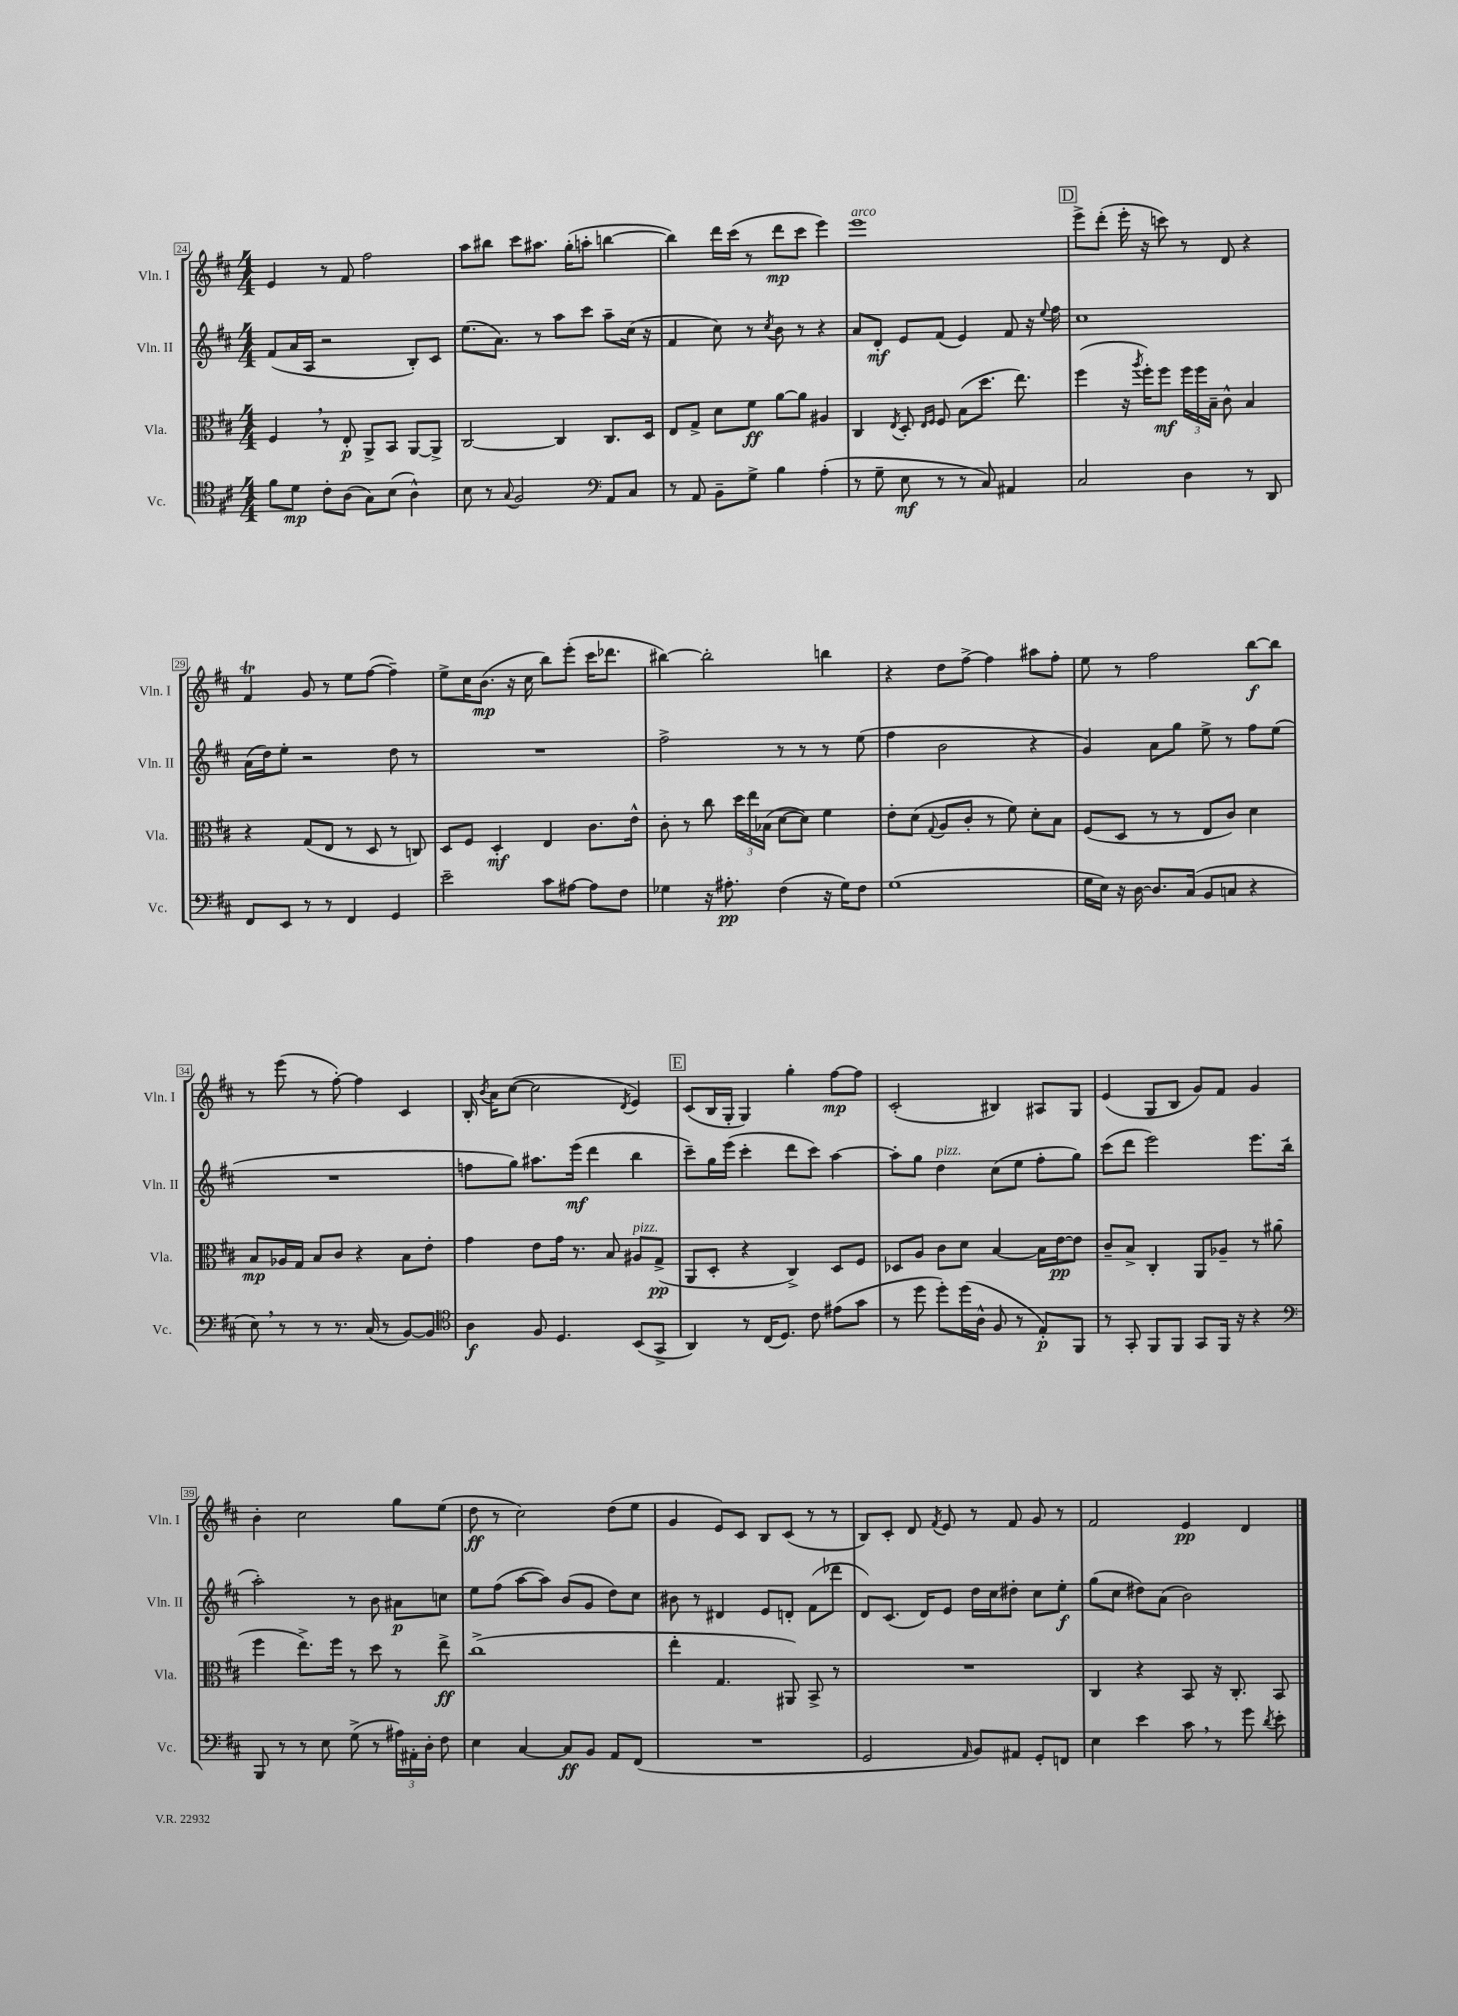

**kern	**kern	**kern	**kern
*staff4	*staff3	*staff2	*staff1
*clefC4	*clefC3	*clefG2	*clefG2
*k[f#c#]	*k[f#c#]	*k[f#c#]	*k[f#c#]
*M4/4	*M4/4	*M4/4	*M4/4
8f#	4F#	(8f#	4e
8d	.	16a	.
.	.	16A	.
8c#'	8r	2r	8r
(8A	8E'	.	8f#
8G)	8AA^	.	2ff#
(8B	8BB	.	.
4A^^)	[8AA	8B')	.
.	8AA^]	8c#	.
=	=	=	=
8B	[2C#	(8.ee	8aa
8r	.	.	8bb#
.	.	8.a)	.
8qqG	.	.	.
2F#	.	.	8ccc#
.	.	8r	8.aa#
.	4C#]	8aa	.
.	.	.	(16gg'
.	.	8ccc#	8aa'
*clefF4	*	*	*
8AA	8.C#	8aa~	[4bb
8C#	.	(16cc#	.
.	16D	16r	.
=	=	=	=
8r	8E	4f#	4bb])
8AA	8G^	.	.
8BB~	8d	8cc#)	16ddd
.	.	.	(16ccc#
8G^	8f#	8r	8r
.	.	8qcc#	.
4B	[8a	8b	8ddd
.	8a]	8r	8ccc#
(4A'	4A#	4r	4eee)
=	=	=	=
8r	4C#	8a	1eee
8G~	.	8d'	.
.	8qE	.	.
8E	8D'	8e	.
.	16qqE	.	.
.	16qqF#	.	.
8r	8F#	(8f#	.
8r	(8B	4e)	.
8C#)	8.dd	.	.
4AA#	.	8f#	.
.	8.ee)	.	.
.	.	16r	.
.	.	8qqee	.
.	.	16ff#	.
=	=	=	=
2C#	(4ff#	1cc#	8eee^
.	.	.	(8ddd'
.	16r	.	16eee'
.	8qaa	.	.
.	16ff#')	.	16r
.	8ff#	.	8ccc)
4D	24ff#	.	8r
.	24ff#	.	.
.	24B~	.	.
.	8c#^^	.	8d
8r	4B	.	4r
8DD	.	.	.
=	=	=	=
8FF#	4r	(16a	4f#
.	.	16dd)	.
8EE	.	8ee'	.
8r	(8G	2r	8g
8r	8E	.	8r
4FF#	8r	.	8ee
.	8D	.	([8ff#
4GG	8r	8dd	4ff#~])
.	8C)	8r	.
=	=	=	=
2e~	8D	1r	8ee^
.	8F#	.	16cc#
.	.	.	(8.b
.	4D'	.	.
.	.	.	16r
.	.	.	16cc#
8c#	4E	.	8bb)
[8A#	.	.	(8eee'
8A#]	8.c#	.	16ccc#
.	.	.	8.ddd-
8F#	.	.	.
.	16e^^	.	.
=	=	=	=
4G-	8c#'	2ff#^	[4bb#)
.	8r	.	.
16r	8cc#	.	2bb#']
8.A#'	.	.	.
.	24dd	.	.
.	24ee	.	.
.	(24B-	.	.
(4F#	[8d	8r	.
.	8d])	8r	.
16r	4f#	8r	4bb
16G-)	.	.	.
8F#	.	(8ee	.
=	=	=	=
(1G	8e'	4ff#	4r
.	(8d	.	.
.	8qqG	.	.
.	8A	2b	8dd
.	8c#'	.	[8ff#^
.	8r	.	4ff#]
.	8f#)	.	.
.	8d'	4r	8aa#
.	8B	.	8ff#'
=	=	=	=
16G	(8F#	4g)	8ee
16E)	.	.	.
16r	8D	.	8r
[16D	.	.	.
8.D]	8r	8a	2ff#
.	8r	8gg	.
(16C#	.	.	.
8BB	8E	8ee^	.
8C	8c#)	8r	.
4r	4d	8ff#	[8bb
.	.	(8ee	8bb]
=	=	=	=
8E)	8B	1r	8r
8r	16A-	.	(8eee
.	16G	.	.
8r	8B	.	8r
8.r	8c#	.	[8ff#')
.	4r	.	4ff#]
(16C#	.	.	.
8r	.	.	.
[8BB)	8B	.	4c#
8BB]	8e'	.	.
=	=	=	=
*clefC4	*	*	*
4A	4g	8ff	16B'
.	.	.	8qb
.	.	.	16a
.	.	8gg)	([8cc#
8F#	8e	8.aa#	2cc#]
4.D	16g	.	.
.	8.r	(16eee	.
.	.	4ddd	.
.	8B	.	.
.	.	.	8qd
(8BB	8A#	4bb	4e)
8GG^	(8G^	.	.
=	=	=	=
4AA)	8AA	8ccc#~)	(8c#
.	8D'	16gg	16B
.	.	(16eee	16G'
8r	4r	4ccc#'	4G)
(16C#	.	.	.
8.D)	.	.	.
.	4C#^)	8ddd	4gg'
8c#	.	8ccc#)	.
(8e#	8D	[4aa	[8ff#
8g	8F#	.	8ff#]
=	=	=	=
8r	8D-	8aa']	(2c#'
8dd	8A	8gg	.
8dd')	8c#	4dd	.
(16dd	8d	.	.
16A^^	.	.	.
8F#	[4B	(8cc#	4B#)
8r	.	8ee	.
8E')	16B]	8ff#'	8A#
.	[16e	.	.
8FF#	8e]	8gg)	8G
=	=	=	=
8r	8c#~	(8ccc#	(4e
8GG'	8B^	8ddd	.
8FF#	4C#'	2eee)	8G
8FF#	.	.	8B
8GG	8AA	.	8g)
16FF#	8A-~	.	8f#
16r	.	.	.
4r	8r	8.eee	4g
.	(8a#	.	.
.	.	(16bb'	.
=	=	=	=
*clefF4	*	*	*
8BBB	4ff#	2aa')	4b'
8r	.	.	.
8r	8.ee^)	.	2cc#
8E	.	.	.
.	16ff#	.	.
(8G^	8r	8r	.
8r	8dd	8b	.
24A#)	8r	8a#	8gg
24AA#'	.	.	.
24D'	.	.	.
8F#	8ee^	8cc	(8ee
=	=	=	=
4E	(1cc#^	8ee	8dd
.	.	(8ff#	8r
[4C#	.	[8aa	2cc#)
.	.	8aa])	.
8C#]	.	(8b	.
8BB	.	8g	.
8AA	.	8dd)	(8dd
(8FF#	.	8cc#	8ee
=	=	=	=
1r	4ee'	8b#	4g
.	.	8r	.
.	4.G	4d#	8e)
.	.	.	8c#
.	.	8e	8B
.	8AA#)	8d'	(8c#
.	8BB^	(8f#	8r
.	8r	8ddd-	8r
=	=	=	=
2GG	1r	8d)	8B)
.	.	(8.c#	8c#'
.	.	.	8d
.	.	16d)	.
.	.	.	8qf#
.	.	8e	8e
16qqAA	.	.	.
8BB)	.	16dd	8r
.	.	16cc#	.
8AA#	.	8dd#'	8f#
8GG'	.	8cc#	8g
8FF	.	8ee'	8r
=	=	=	=
4E	4C#	(8gg	2f#
.	.	8cc#	.
4e	4r	8dd#)	.
.	.	(8a	.
8c#	8BB	2b)	4e
8r	16r	.	.
.	8.C#'	.	.
8g	.	.	4d
8qd	.	.	.
8e'	8BB	.	.
==	==	==	==
*-	*-	*-	*-
